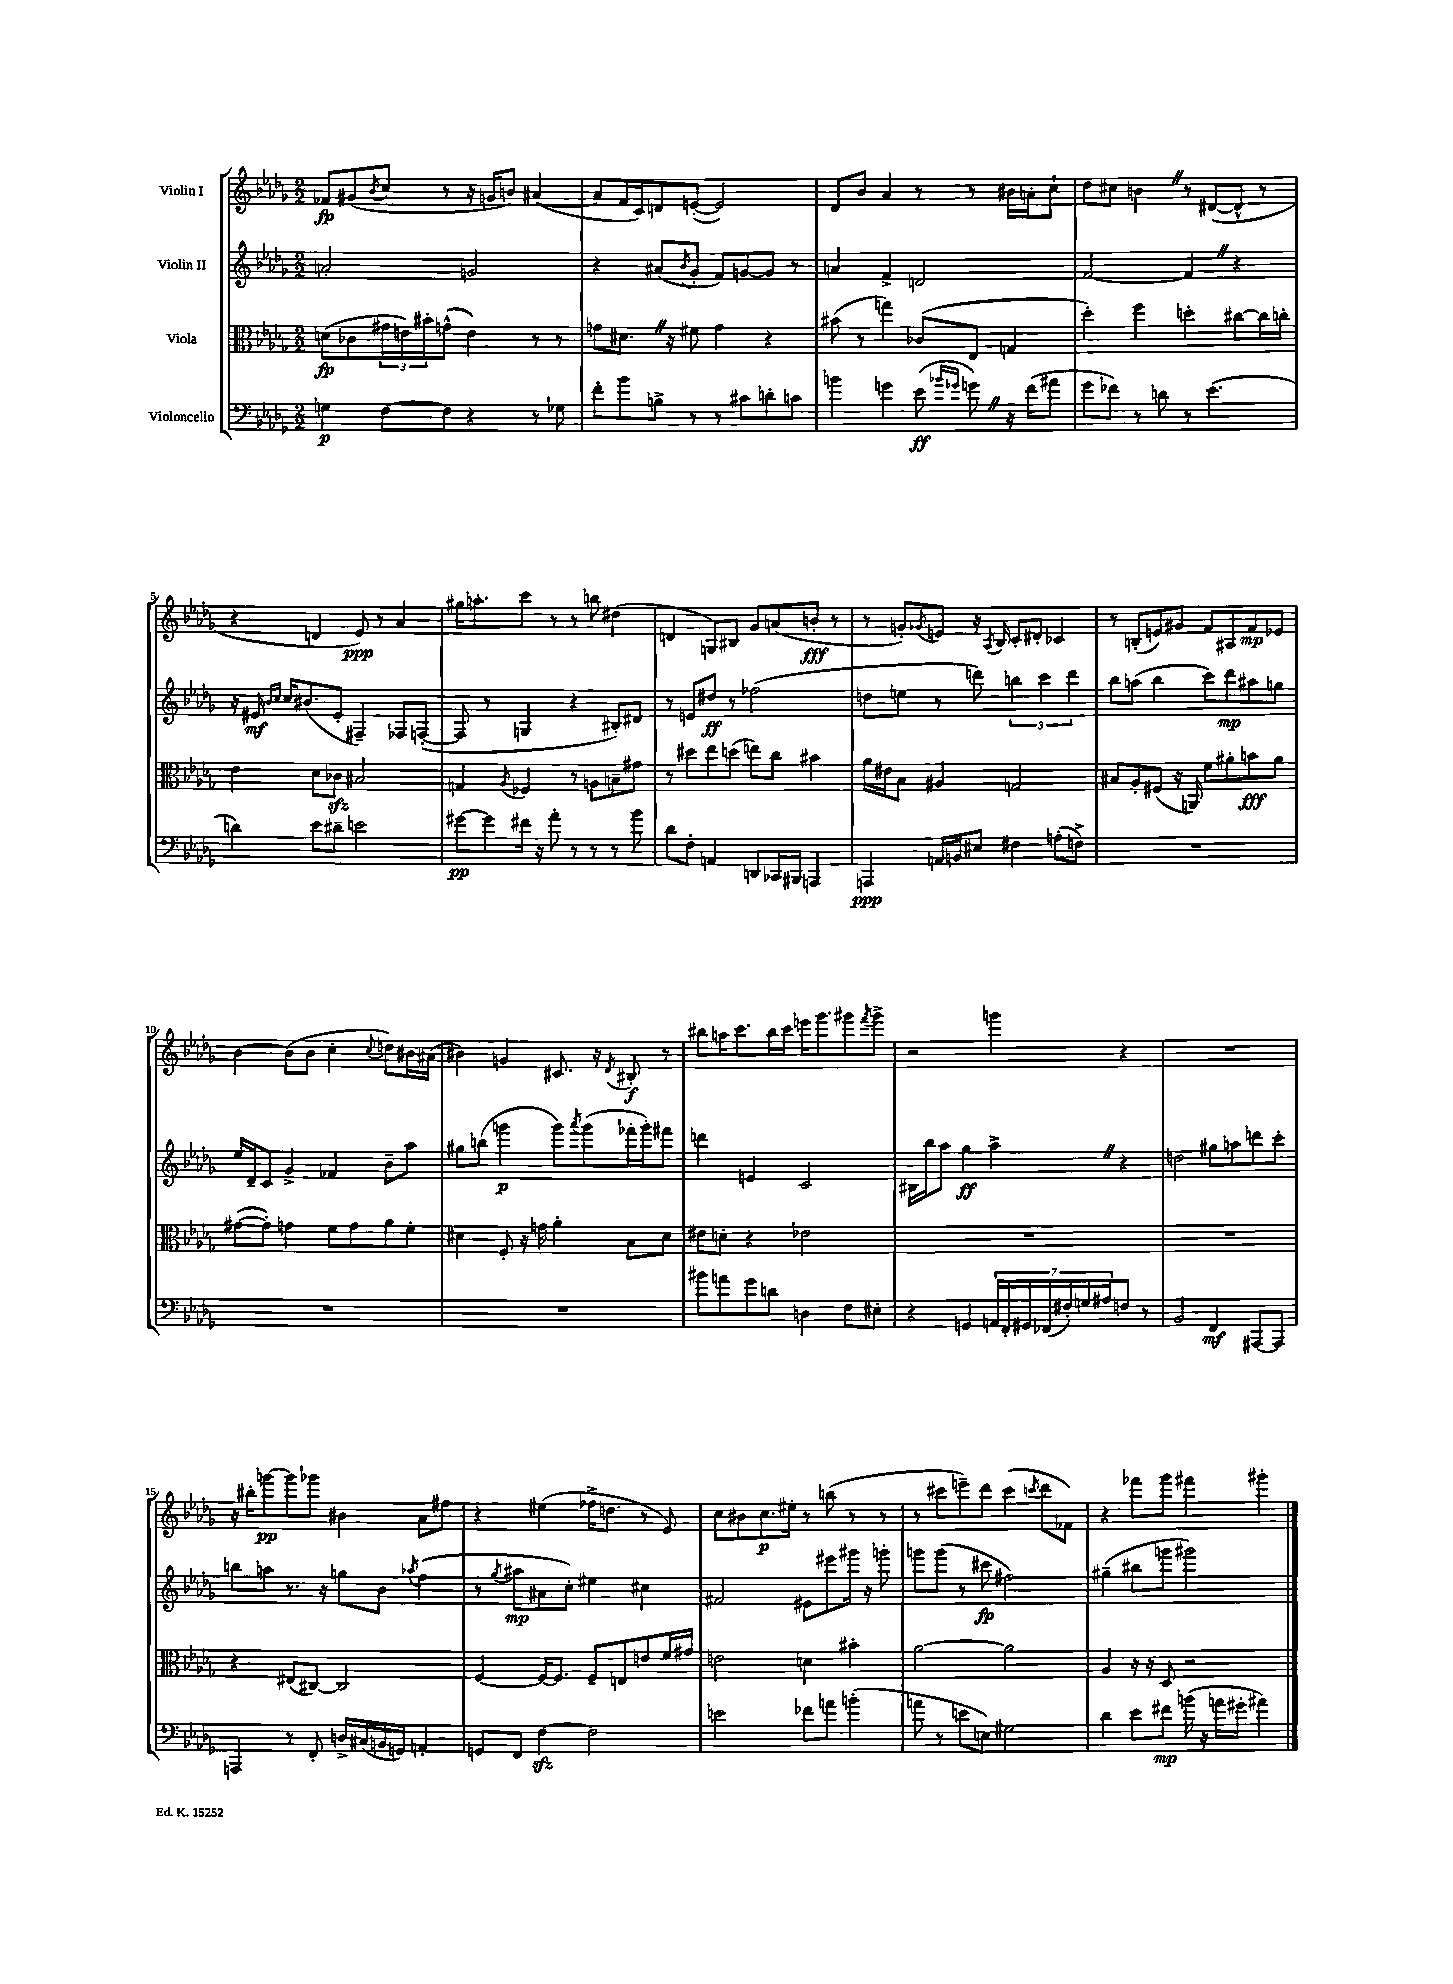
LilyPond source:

<<
\new StaffGroup <<
\new Staff = "s0" \with { instrumentName = "Violin I" } {
    \clef treble \key des \major \numericTimeSignature \time 2/2
    fes'8\fp gis'8( \acciaccatura { bes'8 } c''8 r8 r16 g'16 b'8) ais'4~( |
    ais'8 f'16 c'16) d'8 e'8~-.( e'2) |
    des'8 bes'8 aes'4 r8 r8 bis'16 a'16-. c''8-! |
    des''8 cis''8 b'4 \once \override BreathingSign.text = \markup { \musicglyph "scripts.caesura.straight" } \breathe r8 dis'8~( dis'8-^ r8 |
    r4 d'4 ees'8\ppp) r8 aes'4 |
    gis''16 a''8.-. c'''8 r8 r8 b''8 dis''4( |
    d'4 g8) bis8 ges'8 a'8( b'8-.\fff r8 |
    r8 g'8-.) \acciaccatura { ges'8 } e'8 r16 \acciaccatura { aes8 } bes16 c'8-. dis'8-. ces'4 |
    r8 b8-.( e'8) gis'8 f'8 ais8 f'8\mp ees'8 |
    bes'4~ bes'8( bes'8 c''4-. \appoggiatura { c''8 } d''8) bis'16 ais'16( |
    bis'4) g'4 cis'8. r16 \acciaccatura { des'8 } bis8-.\f r8 |
    bis''8 a''16 c'''8. bis''16 c'''16 e'''16 ges'''8. gis'''8 \acciaccatura { f'''8 } gis'''8-> |
    r2 g'''4 r4 |
    R1 |
    r16 bis''16-. g'''8~\pp g'''8 ges'''8 bis'4 aes'8 fis''8 |
    r4 eis''4( fes''16-> d''8. r8 ees'8) |
    c''8 bis'8 c''8.\p eis''16-. r8 b''8( r8 r8 |
    r8 cis'''8 e'''8--) des'''8 cis'''4( \acciaccatura { c'''8 } des'''8 fes'8) |
    r4 fes'''8 ges'''8 fis'''4 gis'''4-. \bar "|." |
}
\new Staff = "s1" \with { instrumentName = "Violin II" } {
    \clef treble \key des \major \numericTimeSignature \time 2/2
    a'2-. g'2 |
    r4 ais'8( \acciaccatura { bes'8 } ges'8-. f'8) g'8~ g'8 r8 |
    a'4 f'4-> d'2 |
    f'2~ f'4 \once \override BreathingSign.text = \markup { \musicglyph "scripts.caesura.straight" } \breathe r4 |
    r16 eis'16\mf \grace { bes'16 c''16 } c''16 bis'8.( eis'8-. fis4--) fes8 f8~-.( |
    f8 r8 g4 r4 bis8-.) dis'8 |
    r8 e'8 dis''8\ff r8 fes''2( |
    d''8 e''8 r8 d'''8) \tuplet 3/2 { b''4 c'''4 d'''4 } |
    bes''8 a''8( bes''4 c'''8) des'''8\mp ais''8 g''8 |
    ees''16 des'16-- c'8 ges'4-> fes'4 bes'8-- aes''8 |
    gis''8 b''8( g'''4\p g'''8) \acciaccatura { aes'''8 } g'''8( fes'''16-. g'''16-.) fis'''8 |
    d'''4 e'4 c'2 |
    bis16 bes''16 aes''8 ges''4\ff aes''4-> \once \override BreathingSign.text = \markup { \musicglyph "scripts.caesura.straight" } \breathe r4 |
    d''2 gis''8 a''8 d'''8 c'''8-. |
    b''8 a''8 r8. r16 g''8 bes'8 \acciaccatura { aes''8 } f''4( |
    r8 \acciaccatura { ges''8 } ais''8\mp ais'8 c''8-.) eis''4 cis''4 |
    fis'2 eis'8 eis'''8 gis'''16 r16 g'''8-. |
    g'''8 g'''8( r8 cis'''8\fp fis''2) |
    gis''4--( bis''8 g'''8 gis'''2) \bar "|." |
}
\new Staff = "s2" \with { instrumentName = "Viola" } {
    \clef alto \key des \major \numericTimeSignature \time 2/2
    d'8\fp( ces'8 \tuplet 3/2 { gis'16 e'16) bis'16-. } g'8-^( e'4) r8 r8 |
    g'8 dis'8. \once \override BreathingSign.text = \markup { \musicglyph "scripts.caesura.straight" } \breathe r16 fis'8 g'4 r4 |
    bis'8( r8 g''4) ces'8( ees8 g4 |
    des''4-.) f''4 d''4-. cis''8~ cis''16 c''16-. |
    ees'4 des'8 ces'8\sfz bis2 |
    g4 \acciaccatura { aes8 } fes4 r8 a8 b8-- gis'8 |
    r8 dis''8 ees''8 d''8( e''8) c''8 bis'4 |
    aes'16 eis'16 bes8 ais4 g2 |
    bis8 aes8-. fis8( r16 a,16) f'8 ais'8-. b'8\fff ais'8 |
    gis'8~( gis'8-.) g'4 f'8 g'8 aes'8 f'8-. |
    dis'4 f8-. r16 g'16 aes'4-. bes8 dis'8 |
    eis'8 d'8-. r4 ees'2 |
    R1 |
    R1 |
    r4 eis8( cis8~) cis2 |
    f4~ f16~ f8. f8-- e8 e'8 f'16 gis'16 |
    e'2 d'4 bis'4-. |
    aes'2~ aes'2 |
    aes4 r16 r16 des8 r2 \bar "|." |
}
\new Staff = "s3" \with { instrumentName = "Violoncello" } {
    \clef bass \key des \major \numericTimeSignature \time 2/2
    g4\p f8~ f8 r4 r8 ges8 |
    f'8-. bes'8 b8-> r8 r8 cis'8 d'8-. c'8 |
    b'4 g'4 ees'8\ff( \grace { bes'16 ges'16 } g'8) \once \override BreathingSign.text = \markup { \musicglyph "scripts.caesura.straight" } \breathe r16 f'16( ais'8 |
    ges'8 fes'8) r8 d'8 r8 ees'4.( |
    d'4) ees'8 dis'8-- e'2 |
    gis'8~\pp gis'8 fis'16 r16 aes'8-. r8 r8 r8 bes'8 |
    des'8 f8-. a,4 d,8 ces,16 bis,,16 a,,4 |
    a,,4\ppp a,16 b,16 eis8 fis4 a8-.( f8->) |
    R1 |
    R1 |
    R1 |
    bis'8 a'8 ges'8 d'8 d4 f8 eis8-. |
    r4 g,4 \tuplet 7/4 { a,16 f,16-. gis,16 fes,16( fis16-.) g16 ais16 } f8 r8 |
    bes,2 f,4\mf ais,,8~ ais,,8 |
    a,,4 r8 f,8-. d16-> cis16( b,16 g,16) a,4-. |
    g,8 f,8 f4~\sfz f2 |
    e'2 fes'8 a'8 b'4-.( |
    a'8 r8 e'8 e8) gis2 |
    des'4 ees'8 fis'8\mp b'16( r16 a'16 gis'16-. ais'4) \bar "|." |
}
>>
>>
